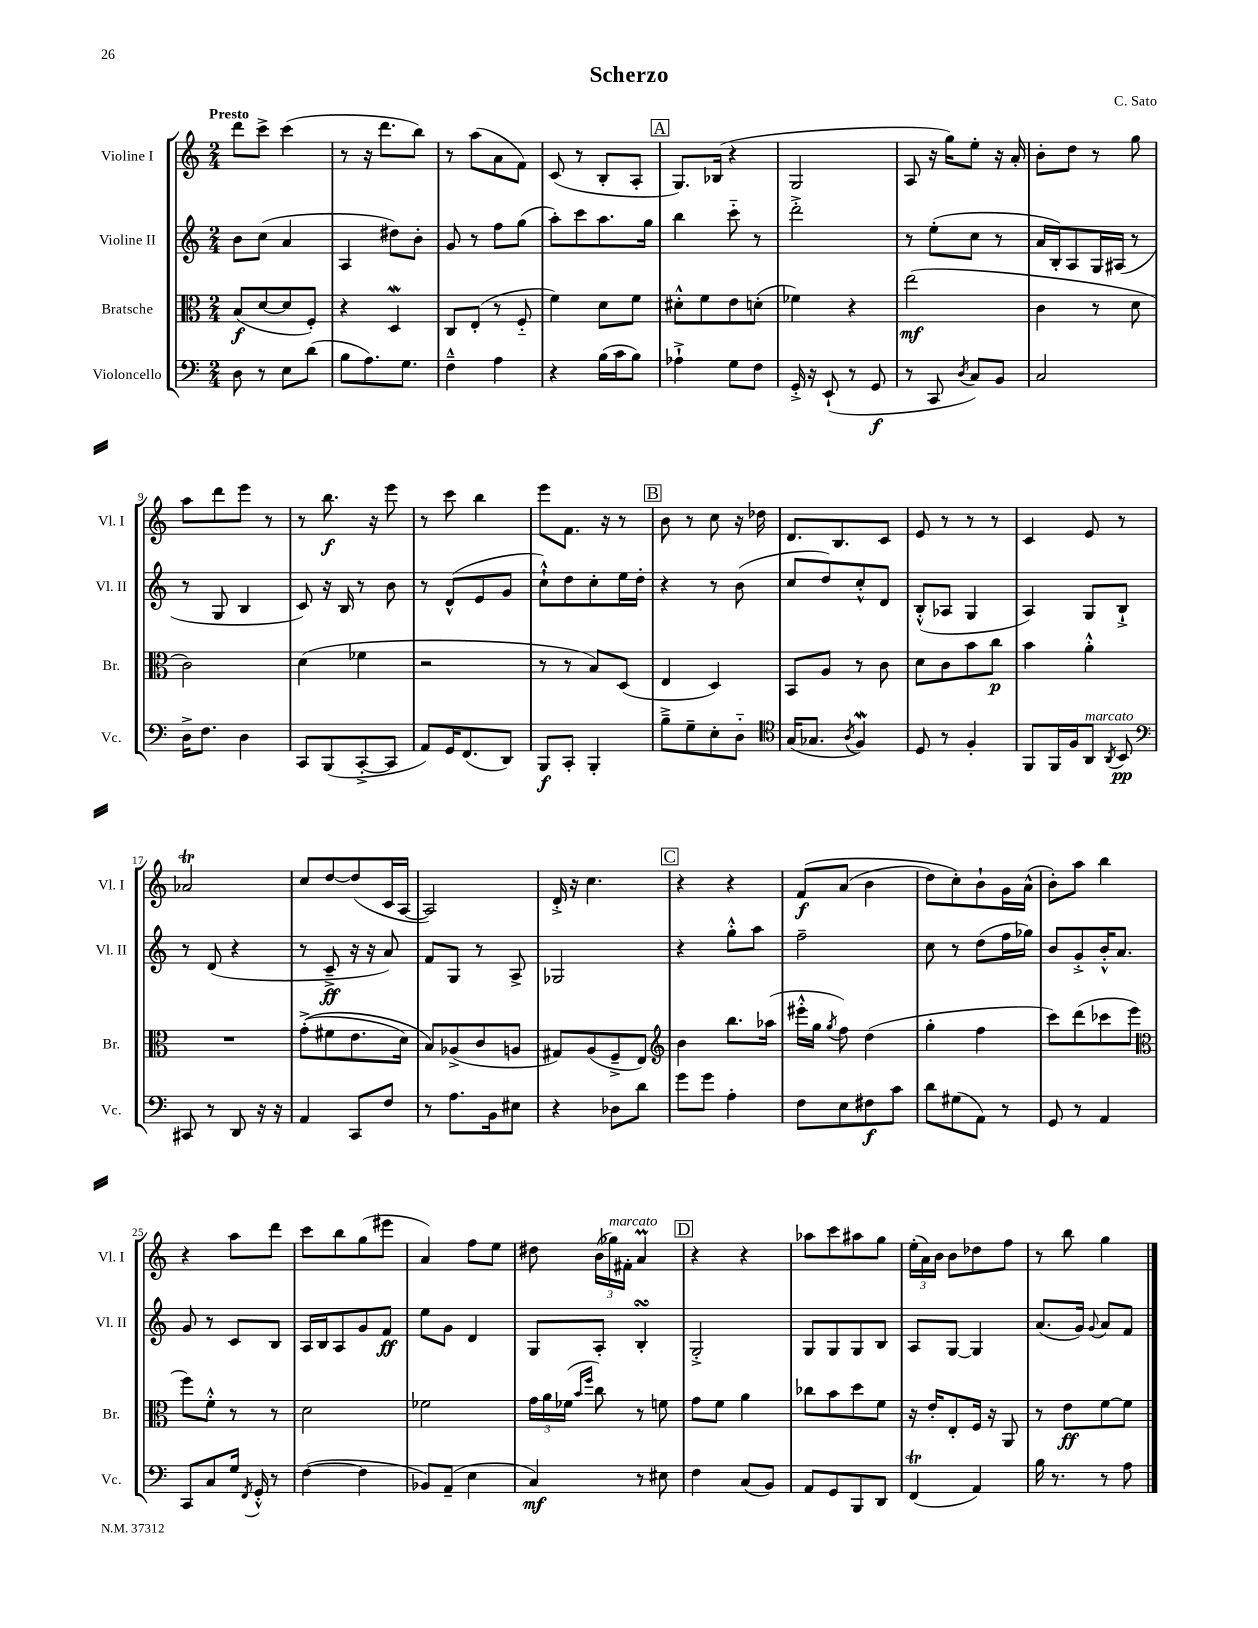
\header { title = "Scherzo" composer = "C. Sato" }
<<
\new StaffGroup <<
\new Staff = "s0" \with { instrumentName = "Violine I" shortInstrumentName = "Vl. I" } {
    \clef treble \key c \major \numericTimeSignature \time 2/4 \tempo "Presto"
    \autoBeamOff d'''8[ c'''8]-> c'''4( |
    r8 r16 d'''8.[ b''8]) |
    r8 a''8[( a'8 f'8]) |
    c'8( r8 b8[-. a8]-. |
    \mark \markup { \box "A" } g8.[) bes16]( r4 |
    g2 |
    a8 r16 g''16[) e''8]-. r16 a'16-. |
    b'8[-. d''8] r8 g''8 |
    a''8[ d'''8 e'''8] r8 |
    r8 b''8.\f r16 e'''8 |
    r8 c'''8 b''4 |
    e'''8[ f'8.] r16 r8 |
    \mark \markup { \box "B" } b'8 r8 c''8 r16 des''16 |
    d'8.[ b8. c'8] |
    e'8 r8 r8 r8 |
    c'4 e'8 r8 |
    aes'2\trill |
    c''8[ d''8~ d''8( c'16 a16]~ |
    a2) |
    d'16-.-> r16 c''4. |
    \mark \markup { \box "C" } r4 r4 |
    f'8[\f\( a'8]( b'4 |
    d''8[) c''8-.\) b'8-! g'16 a'16]-^( |
    b'8[-.) a''8] b''4 |
    r4 a''8[ d'''8] |
    c'''8[ b''8 g''8( eis'''8] |
    a'4) f''8[ e''8] |
    dis''8 \tuplet 3/2 { b'16[( ges''16^\markup { \italic "marcato" }) fis'16]-. } a'4\prall |
    \mark \markup { \box "D" } r4 r4 |
    aes''8[ c'''8 ais''8 g''8] |
    \tuplet 3/2 { e''16[-.( a'16) b'16] } b'8[ des''8 f''8] |
    r8 b''8 g''4 \bar "|." |
}
\new Staff = "s1" \with { instrumentName = "Violine II" shortInstrumentName = "Vl. II" } {
    \clef treble \key c \major \numericTimeSignature \time 2/4
    \autoBeamOff b'8[ c''8]( a'4 |
    a4 dis''8[) b'8]-. |
    g'8 r8 f''8[ g''8]( |
    a''8[-.) c'''8 a''8. g''16] |
    \mark \markup { \box "A" } b''4 c'''8-_ r8 |
    d'''2-.-> |
    r8 e''8[-.( c''8] r8 |
    a'16[ b16-.) a8 g16 ais16]( r8 |
    r8 g8 b4 |
    c'8) r16 b16 r8 b'8 |
    r8 d'8[-^( e'8 g'8] |
    c''8[-!-^) d''8 c''8-. e''16 d''16]-. |
    \mark \markup { \box "B" } r4 r8 b'8( |
    c''8[ d''8) c''8-.-^ d'8] |
    b8[-.-^( aes8] g4 |
    a4) g8[ b8]-!-> |
    r8 d'8( r4 |
    r8 c'8--->\ff r16 r16 a'8) |
    f'8[ g8] r8 a8-> |
    ges2 |
    \mark \markup { \box "C" } r4 g''8[-.-^ a''8] |
    f''2-- |
    c''8 r8 d''8[( f''16 ges''16]) |
    b'8[ g'8-.-> b'16-.-^ a'8.] |
    g'8 r8 c'8[ b8] |
    a16[ b16 a8 g'8 f'8]\ff |
    e''8[ g'8] d'4 |
    g8[ a8]-. b4-.\turn |
    \mark \markup { \box "D" } g2-.-> |
    g8[ g8 g8 b8] |
    a8[ g8]~ g4 |
    a'8.[( g'16]) \appoggiatura { g'8 } a'8[ f'8] \bar "|." |
}
\new Staff = "s2" \with { instrumentName = "Bratsche" shortInstrumentName = "Br." } {
    \clef alto \key c \major \numericTimeSignature \time 2/4
    \autoBeamOff b8[\f( d'8~ d'8 f8]-.) |
    r4 d4\mordent |
    c8[ e8]-.( r8 f8-_ |
    f'4) d'8[ f'8] |
    \mark \markup { \box "A" } dis'8[-.-^ f'8 e'8 d'8]-.( |
    fes'4) r4 |
    e''2\mf( |
    c'4 r8 d'8 |
    c'2) |
    d'4( fes'4 |
    r2 |
    r8 r8 b8[) d8]( |
    \mark \markup { \box "B" } e4 d4) |
    b,8[ a8] r8 c'8 |
    d'8[ c'8 b'8 c''8]\p |
    b'4 a'4-.-^ |
    R2 |
    g'8[-.->(\( fis'8 e'8. d'16]) |
    b8[\) aes8->( c'8 a8] |
    gis8[) a8( f8---> e8]) |
    \mark \markup { \box "C" } \clef treble b'4 b''8.[ aes''16]( |
    eis'''16[-.-^ g''16] \acciaccatura { g''8 } f''8) d''4( |
    g''4-. f''4 |
    c'''8[) d'''8( ces'''8 e'''8] |
    \clef alto f''8[) f'8]-.-^ r8 r8 |
    d'2 |
    fes'2 |
    \tuplet 3/2 { g'16[ a'16 fes'16]( } \grace { b'16[ f''16] } c''8) r8 f'8 |
    \mark \markup { \box "D" } g'8[ f'8] a'4 |
    ces''8[ b'8 d''8 f'8] |
    r16 e'16[-. e8-. f16] r16 a,8 |
    r8 e'8[\ff f'8~ f'8] \bar "|." |
}
\new Staff = "s3" \with { instrumentName = "Violoncello" shortInstrumentName = "Vc." } {
    \clef bass \key c \major \numericTimeSignature \time 2/4
    \autoBeamOff d8 r8 e8[ d'8]( |
    b8[ a8.) g8.] |
    f4---^ a4 |
    r4 b16[( c'16 b8]) |
    \mark \markup { \box "A" } aes4-!-> g8[ f8] |
    g,16-.-> r16 e,8-!( r8 g,8\f |
    r8 c,8 \acciaccatura { d8 } c8[) b,8] |
    c2 |
    d16[-> f8.] d4 |
    c,8[ b,,8( c,8~-.-> c,8] |
    a,8[) g,16 f,8.( d,8]) |
    b,,8[\f c,8]-. b,,4-. |
    \mark \markup { \box "B" } b8[---> g8-- e8-. d8]-_ |
    \clef tenor g16[( ges8.] \acciaccatura { a8 } f4\mordent) |
    d8 r8 f4-. |
    f,8[ f,16 f16 a,8]^\markup { \italic "marcato" } \acciaccatura { a,8 } b,8\pp |
    \clef bass cis,8 r8 d,8 r16 r16 |
    a,4 c,8[ f8] |
    r8 a8.[ b,16 eis8] |
    r4 des8[ d'8] |
    \mark \markup { \box "C" } g'8[ g'8] a4-. |
    f8[ e8 fis8\f c'8] |
    d'8[ gis8( a,8]) r8 |
    g,8 r8 a,4 |
    c,8[ c8 g16] \acciaccatura { f,8 } g,16-.-^ r8 |
    f4~( f4 |
    bes,8[) a,8]--( e4 |
    c4\mf) r8 eis8 |
    \mark \markup { \box "D" } f4 c8[( b,8]) |
    a,8[ g,8 b,,8 d,8] |
    f,4\trill( a,4) |
    b16 r8. r8 a8 \bar "|." |
}
>>
>>
